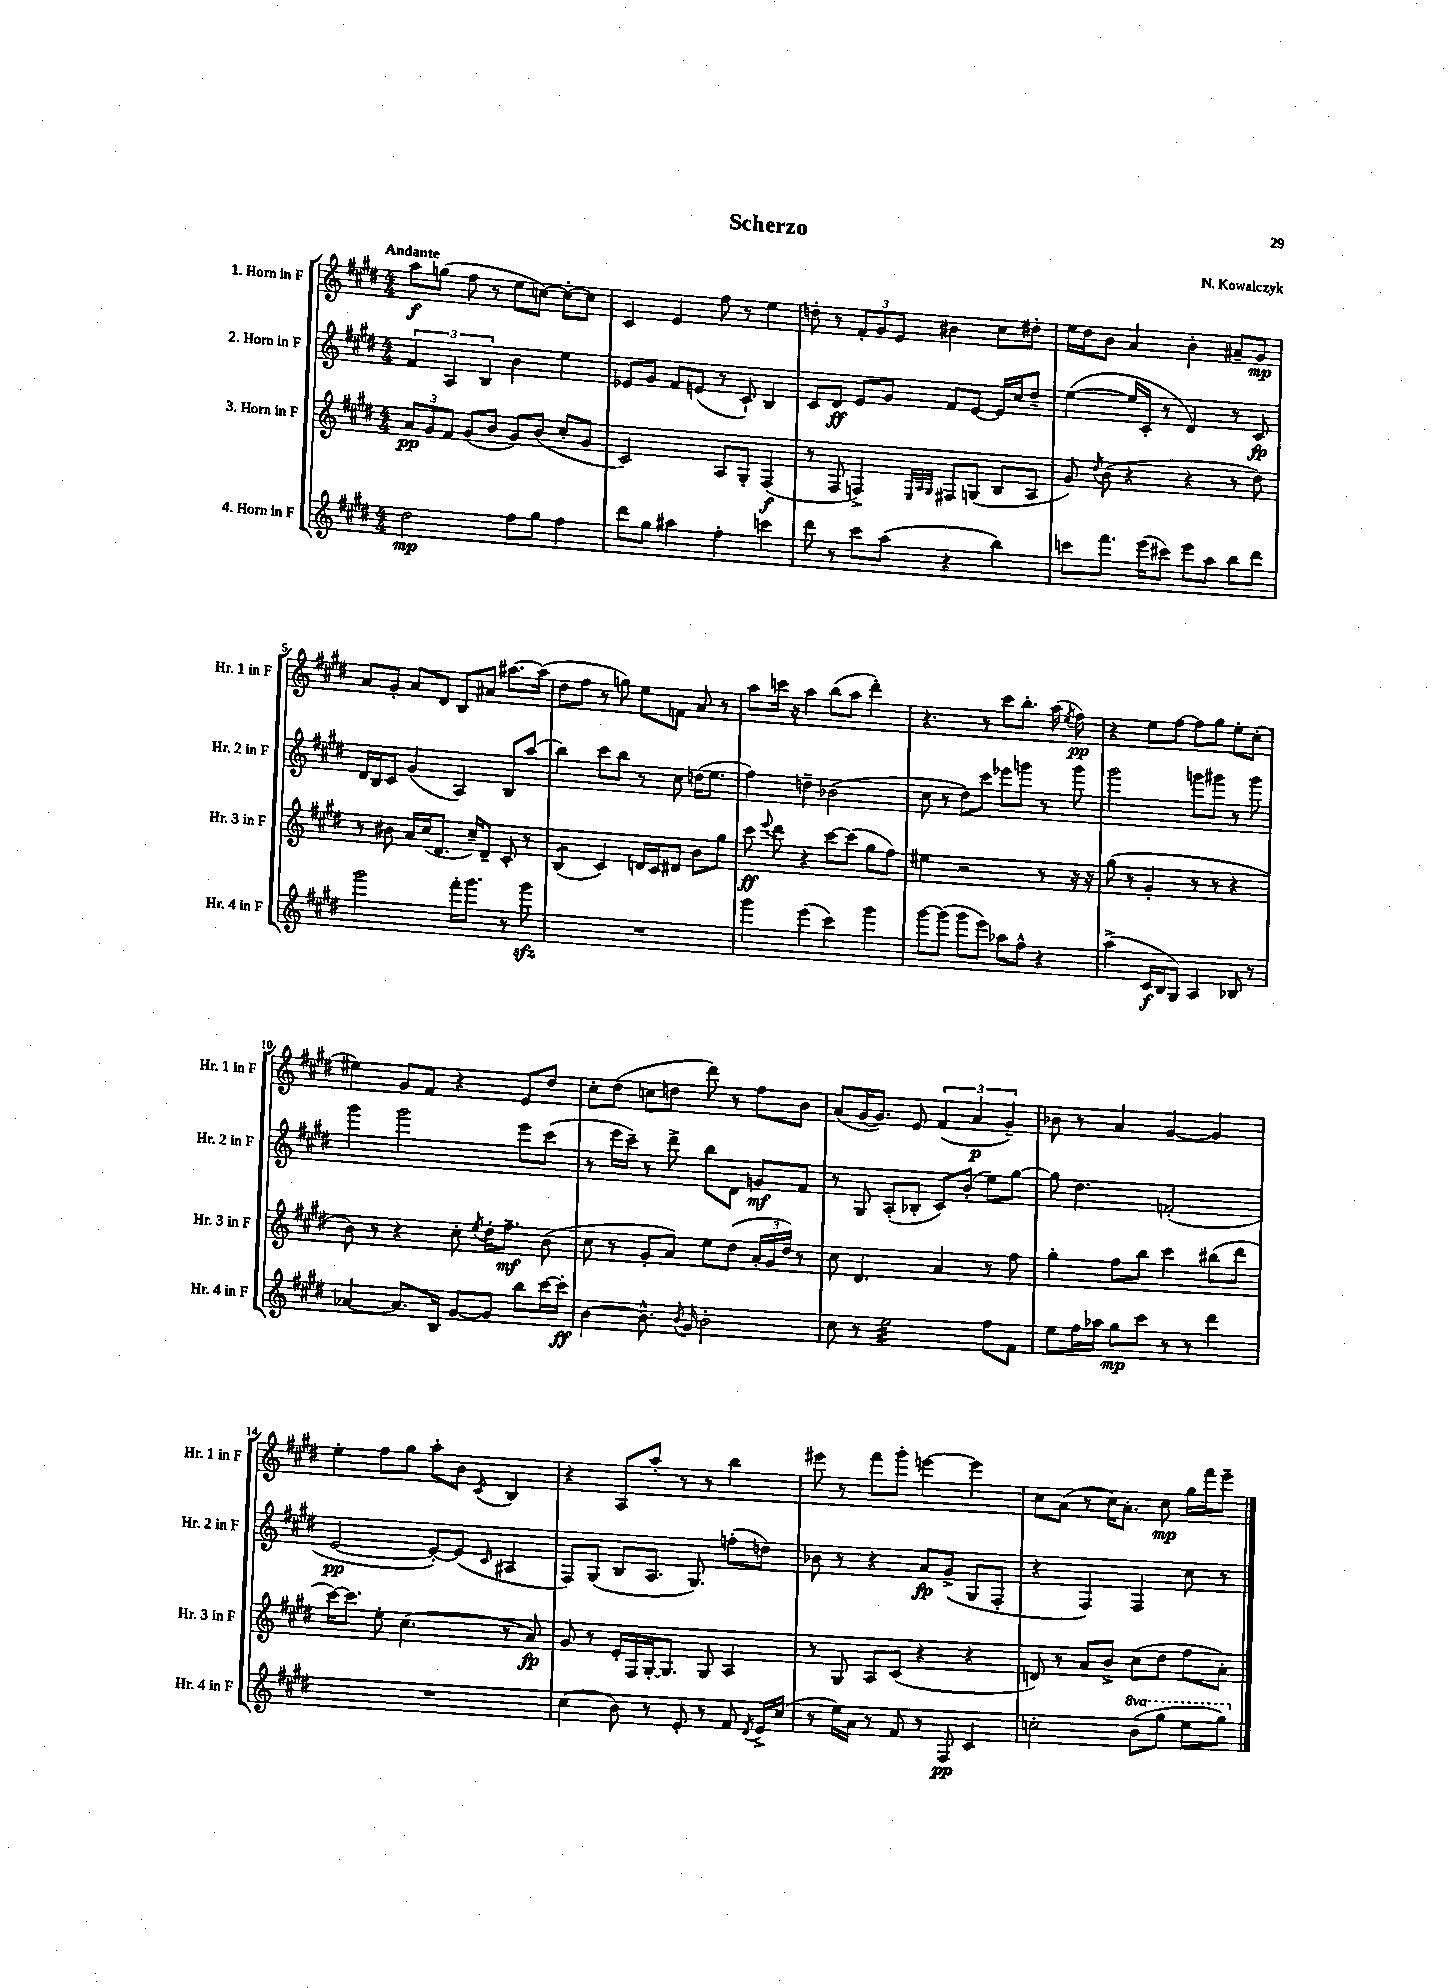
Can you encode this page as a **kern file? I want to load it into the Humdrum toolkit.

**kern	**kern	**kern	**kern
*staff4	*staff3	*staff2	*staff1
*clefG2	*clefG2	*clefG2	*clefG2
*k[f#c#g#d#]	*k[f#c#g#d#]	*k[f#c#g#d#]	*k[f#c#g#d#]
*M4/4	*M4/4	*M4/4	*M4/4
2dd#	12a	6f#	8aa
.	12g#	.	.
.	.	.	(8gg
.	12f#	6A	.
.	(8g#	.	8ff#
.	.	6B	.
.	8b	.	8r
8ff#	8g#)	4b	8ee
8gg#	(8b	.	[8cc)
4ff#	8cc#'	4ee	8cc'_
.	8g#	.	8cc]
=	=	=	=
8ddd#	2c#)	8e-	4c#
8gg#	.	8g#	.
4aa#	.	8f#	4e
.	.	(8e	.
4ff#'	8A	8r	8ff#
.	8G#'	8c#`)	8r
4ccc	(4F#	4B	4ee
=	=	=	=
8ddd#	8r	8c#	8dd'
8r	8F#	8d#	8r
8ccc#	4F^)	8e	12f#'
.	.	.	12g#
(8aa	.	8g#	.
.	.	.	12e
.	32qqE	.	.
.	32qqA	.	.
.	32qqG#	.	.
4r	8F#	8f#	4b#
.	(8G	[8e	.
4bb)	8B	16e]	8cc#
.	.	16cc#	.
.	8A	8dd#~	8dd#'
=	=	=	=
8ccc	8g#)	([4ee	16ee
.	.	.	16dd#
.	8qdd#	.	.
8.fff#	(8b	.	8b
.	4r	16ee]	4a
(16eee	.	16c#'	.
8ccc#)	.	8r	.
8eee	4r	4d#)	4b'
8aa	.	.	.
8bb	8r	8r	8a#~
8ddd#	8dd#)	8c#	8g#
=	=	=	=
2ggg#	8r	16d#	8a
.	.	16B	.
.	8b#	8c#	8g#'
.	16a	(4g#	8a
.	(16cc#	.	.
.	8.d#	.	8d#
16fff#'	.	4A)	8B
8.ggg#	16cc#~)	.	.
.	8d#~	.	8a#
8r	8c#'	8B	[8.aa#
8ggg#	8r	(8aa	.
.	.	.	(16aa#]
=	=	=	=
1r	(4B	4bb)	8dd#
.	.	.	8ff#
.	4c#)	8ccc#	8r
.	.	8bb	8gg)
.	16d	8r	8ee
.	16c#	.	.
.	8d#	8cc#	8f
.	8b	(16dd	8a
.	.	8.ee	.
.	8gg#	.	8r
=	=	=	=
4ggg#	8ccc#	4ff#)	8aa
.	8qqeee	.	.
.	8ddd#	.	16ccc
.	.	.	16r
(4eee	4r	4dd~	4aa
4ccc#)	[8ccc#	(2b-	(8bb
.	(8ccc#]	.	8aa
4ggg#	8gg#	.	4ddd#')
.	8ff#)	.	.
=	=	=	=
[8ggg#	4ee#	8cc#	4.r
(8ggg#]	.	8r	.
8ggg#	2r	8dd#)	.
8eee)	.	8ccc#	8r
8aa-	.	8eee-	8ccc#
8ff#^^	.	8ggg	8.bb'
4r	8r	8r	.
.	.	.	(16aa
.	.	.	8qee
.	16r	8ggg	8ff#)
.	16r	.	.
=	=	=	=
(4aa^	(8gg#	2ggg#	4r
.	8r	.	.
16c#	4g#'	.	8ee
16B	.	.	.
8G#)	.	.	[8ff#
4A	8r	8ggg	8ff#]
.	8r	8ggg#	8gg#
8B-	4r	8r	8ee'
8r	.	8ggg#	(8cc#'
=	=	=	=
[4a-	8b)	4ggg#	4ee#)
.	8r	.	.
8.a-]	4r	2ggg#	8g#
.	.	.	8f#
16B	.	.	.
[8g#	8cc#'	.	4r
.	8qee	.	.
8g#]	16dd#'	.	.
.	8.ff#~	.	.
8bb	.	8eee	8e
[16ccc#	(8b	(8ccc#	8dd#
16ccc#']	.	.	.
=	=	=	=
[4b	8cc#	8r	8cc#'
.	8r	16eee	(8dd#
.	.	16ccc#~)	.
8.b^^]	8g#'	8r	8cc
.	8a)	8ddd#^	8dd
8qb	.	.	.
16g#	.	.	.
2b'	8ee	8bb	8ddd#)
.	(8dd#	8d#	8r
.	24a'	8g	8ff#
.	24g#	.	.
.	24dd#)	.	.
.	8r	8f#	8b
=	=	=	=
8cc#	8cc#	8r	(8a
8r	4.d#	8G#	[16g#
.	.	.	8.g#])
2ee	.	(8A'	.
.	.	8B-'	8e
.	4a	8c#)	(6f#
.	.	(8b'	.
.	.	.	6a
8ff#	8r	8ee)	.
.	.	.	6g#~)
8f#	8ff#	[8gg#	.
=	=	=	=
8ee	4gg#'	8gg#]	8b-
16ff#	.	4.dd#	8r
16aa-	.	.	.
8gg#	8ff#	.	4a
8ccc#	8bb	.	.
8r	4ccc#	(2f'	[4g#
8r	.	.	.
4ddd#	(8bb#	.	4g#]
.	8ddd#	.	.
=	=	=	=
1r	[16ccc#)	[2e	4ee'
.	8.ccc#]	.	.
.	8ee'	.	8ff#
.	(4.cc#	.	8gg#
.	.	8e'_)	8aa'
.	.	(8e]	8b
.	.	16qqc#	8qc#
.	8r	4A#	4B
.	8a)	.	.
=	=	=	=
(4cc#	8g#	8F#)	4r
.	8r	(8G#	.
8b)	16e'	8B	8A
.	16F#	.	.
8r	[16G#'	8.A	8aa'
.	8.G#]	.	.
8e'	.	.	8r
.	.	8.G#)	.
8r	8G#	.	8r
8f#	4A	(8ff'	4bb
8qd#	.	.	.
16e^	.	8dd)	.
(16cc#	.	.	.
=	=	=	=
8r	8r	8b-	8eee#
16ee)	8G#	8r	8r
16a	.	.	.
8r	8A	4r	8fff#
8f#	(8c#	.	8ggg#'
8r	4r	8a	[4eee
8F#	.	(8g#^	.
4c#	4r	8G#	4eee]
.	.	8F#'	.
=	=	=	=
2cc'	8d)	4r	8cc#
.	8r	.	(8a
.	8a	4F#)	8r
.	8b^	.	16cc#)
.	.	.	8.a'
(8bb	(8cc#	4F#	.
8ggg#	8dd#	.	8cc#
8eee	8ff#	8cc#	16gg#
.	.	.	16fff#
8ggg#)	8a')	8r	8eee~
==	==	==	==
*-	*-	*-	*-
